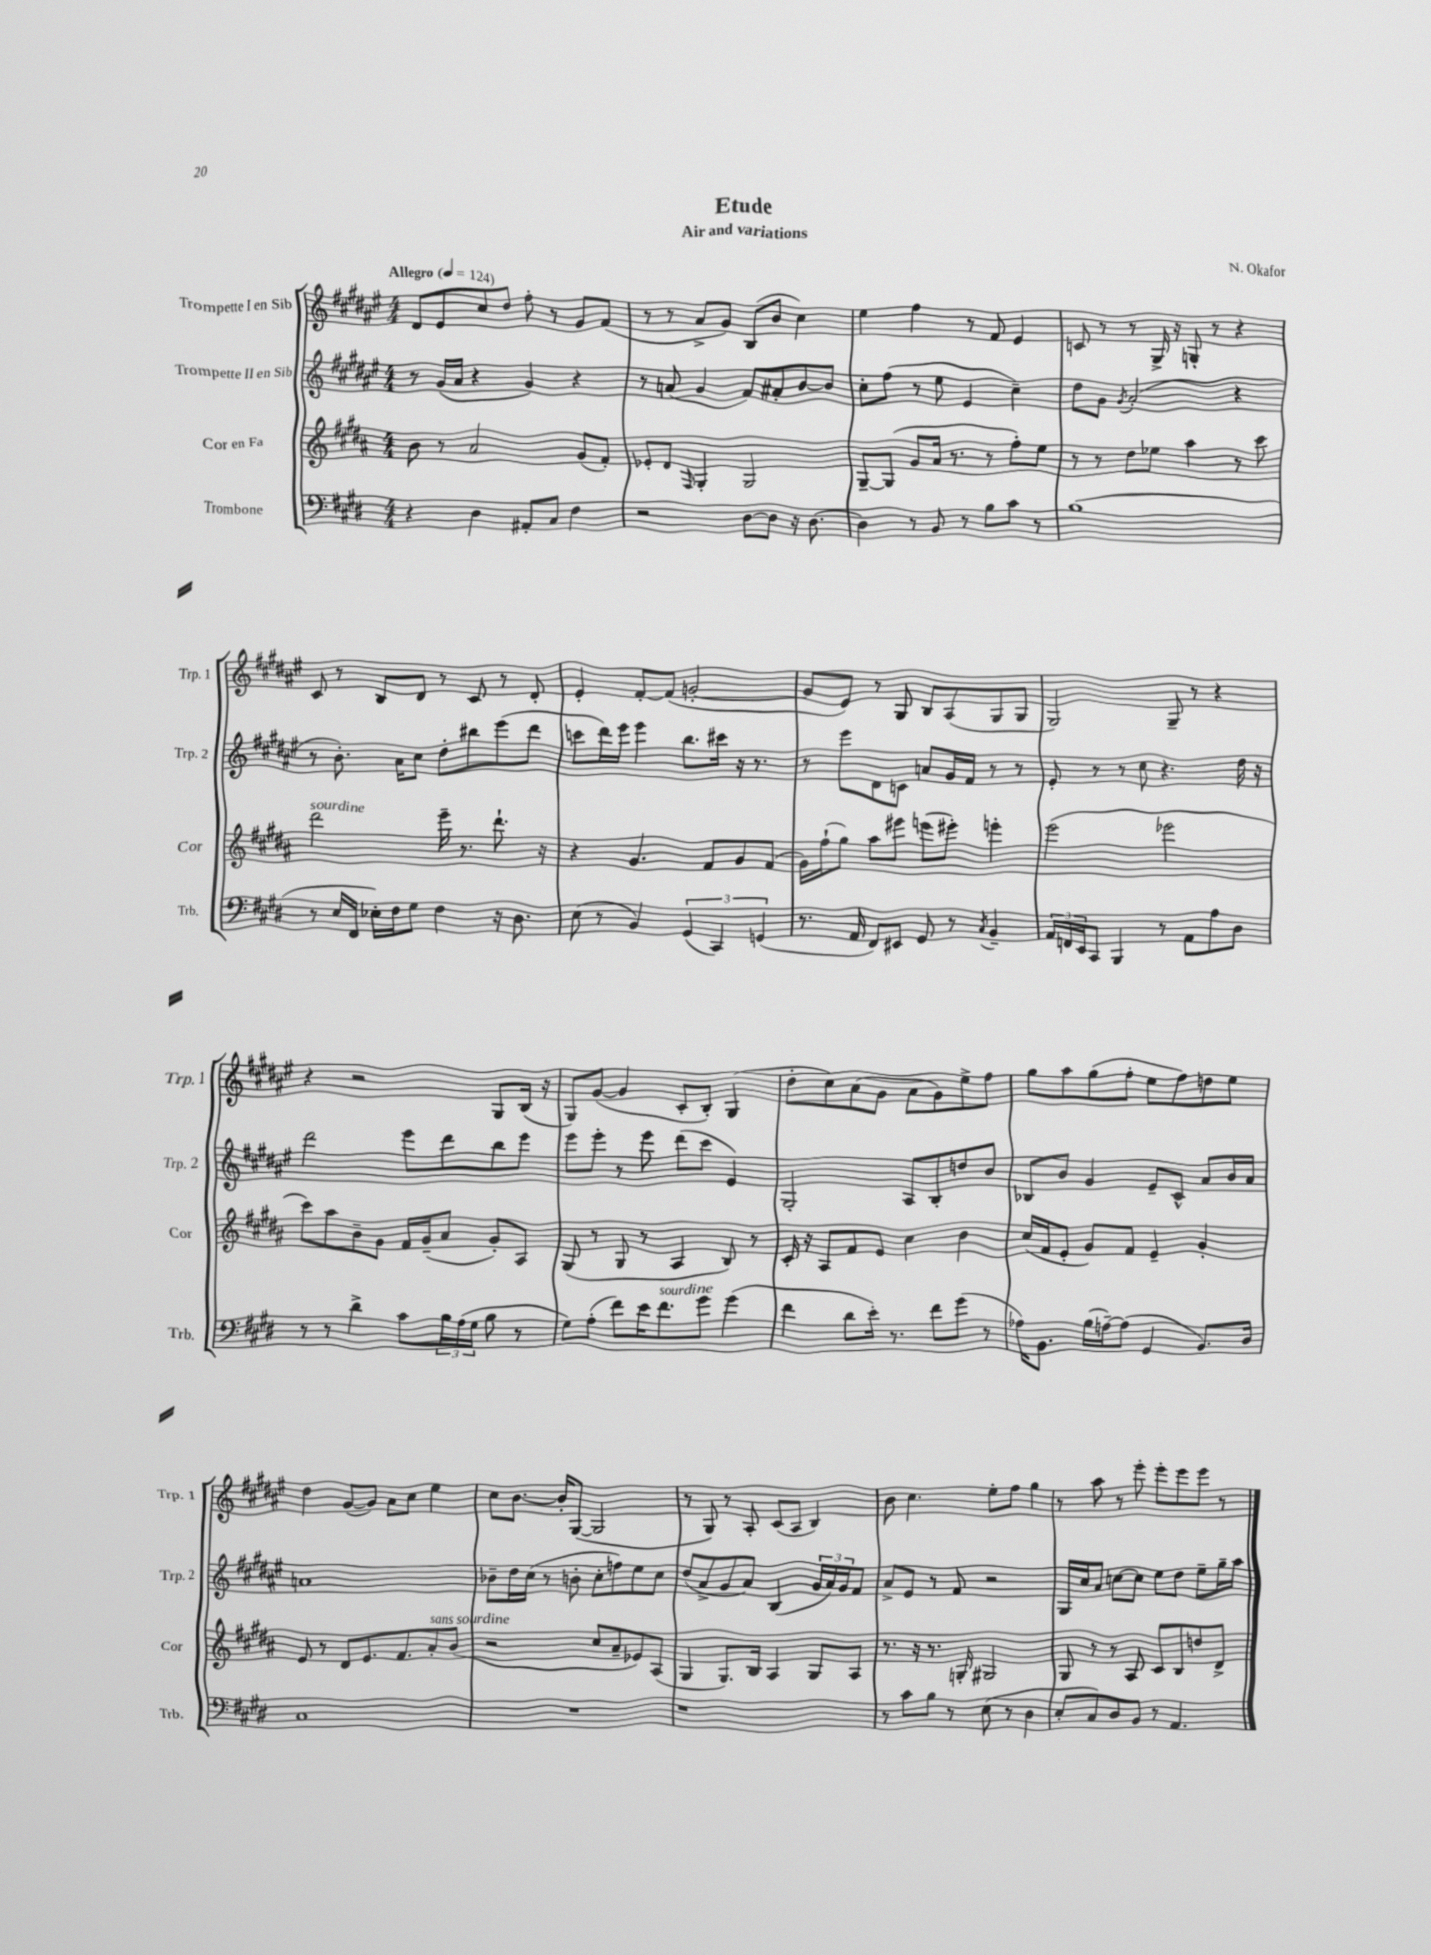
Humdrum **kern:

**kern	**kern	**kern	**kern
*staff4	*staff3	*staff2	*staff1
*clefF4	*clefG2	*clefG2	*clefG2
*k[f#c#g#d#]	*k[f#c#g#d#a#]	*k[f#c#g#d#a#e#]	*k[f#c#g#d#a#e#]
*M4/4	*M4/4	*M4/4	*M4/4
*MM124	*MM124	*MM124	*MM124
4r	8b\	8r	8d#/L
.	8r	(16g#/LL	8e#/
.	.	16a#/JJ	.
4D#\	2a#/	4r	8cc#/
.	.	.	8dd#/J
8AA#'/L	.	4g#/)	8ff#'\
8C#/J	.	.	8r
4F#\	(8g#/L	4r	8g#/L
.	8f#'/J)	.	(8f#/J
=	=	=	=
2r	8e-'/L	8r	8r
.	8d#/J	(8a/	8r
.	16qqF#/	.	.
.	4G#'/	4g#/	8a#^/L
.	.	.	8g#/J)
[8D#\L	2G#/	8f#/L)	(8B/L
8D#\]J	.	8a#'/	8b/J
16r	.	[8b/	4cc#\)
[8.D#\	.	.	.
.	.	8b/]J	.
=	=	=	=
4D#\]	[8G#~/L	8cc#'\L	4ee#\
.	(8G#/]J	(8ff#\J	.
8r	8g#/L	8r	4ff#\
8BB/	16a#/Jk	8ee#\	.
.	8.r	.	.
8r	.	4e#/	8r
8B\L	8r	.	8f#/
8c#\J	8ff#'\L)	4cc#~\)	4e#/
8r	8ee\J	.	.
=	=	=	=
(1B	8r	8dd#\L	8c/
.	8r	8g#\J	8r
.	.	8qg#/	.
.	8dd#\L	(2a#'/	8r
.	8ee-\J	.	16G#^/
.	.	.	16r
.	4aa#\	.	8G'/
.	.	.	8r
.	8r	4r	4r
.	8ccc#\	.	.
=	=	=	=
8r	2ddd#\	8r	8c#/
16E/LL	.	8.b'\)	8r
16FF#/JJ	.	.	.
16E-'\LL)	.	.	8B/L
16F#\J	.	16a#\LK	.
8G#\J	.	8cc#\J	8d#/J
4F#\	16eee~\	8dd#'\L	8r
.	8.r	.	.
.	.	8bb#\	8c#/
16r	8.ddd#`\	(8eee#\	8r
8.D#\	.	.	.
.	.	8ddd#\J	8d#'/
.	16r	.	.
=	=	=	=
(8E\	4r	8ccc\L	4e#'/
8r	.	16ddd#\L)	.
.	.	16eee#\JJ	.
4BB/)	4.g#/	4eee#\	[8f#'/L
.	.	.	(8f#/]J
(6GG#/	.	8.bb\L	[2g'/
.	8f#/L	.	.
6CC#/)	.	.	.
.	.	16ccc#\Jk	.
.	8g#/	16r	.
.	.	8.r	.
(6GG/	.	.	.
.	(8f#/J	.	.
=	=	=	=
8.r	16g#\LL)	8r	8g/]L
.	(16ff#`\J	.	.
.	8gg#\J)	8eee#\L	8e#/J)
16AA/	.	.	.
8FF#/L)	8aa#\L	8d#\	8r
8EE#/J	8eee#\J	8c\J	8G#/
8GG#/	(8eee\L	8a/L	8B/L
8r	8eee#'\J)	16g#/L	(8A#/
.	.	16f#/JJ	.
8qC#/	.	.	.
4BB~/	4eee'\	8r	8G#/
.	.	8r	8G#/J
=	=	=	=
24AA/LL	(2eee\	8e#'/	2G#/)
24FF/	.	.	.
24EE/J	.	.	.
8CC#/J	.	8r	.
4BBB/	.	8r	.
.	.	8cc#\	.
8r	2eee-\	4.r	8G#~/
8AA\L	.	.	8r
8A\	.	.	4r
8D#\J	.	16dd#\	.
.	.	16r	.
=	=	=	=
8r	8ccc#\L)	2ddd#\	4r
8r	8aa#\	.	.
4d#^\	8b~\	.	2r
.	8g#\J	.	.
8c#\L	16f#/LL	8eee#\L	.
.	(16g#~/J	.	.
24B\L	8a#/J	8ddd#\	.
(24A\	.	.	.
24G#\JJ	.	.	.
8B\	8g#'/L)	8bb\	8G#/L
8r	8A#/J	8eee#\J	(16B/Jk
.	.	.	16r
=	=	=	=
8G#\L)	(8G#/	8eee#\L	8G#/L)
(8A'\J	8r	8eee#'\J	([8g#/J
8f#\L)	8G#/	8r	4g#/]
16e\K	8r	8eee#\	.
8.f#\	.	.	.
.	4A#/	(8ddd#\L	8c#'/L
8g#\J	.	8ccc#\J	8B'/J)
(4g#\	8B/)	4e#/)	(4G#/
.	8r	.	.
=	=	=	=
4f#\	16c#'/	2G#'/	8dd#'\L
.	16r	.	.
.	8A#/L	.	8cc#\)
8d#\L	8f#/	.	(8a#\
16e'\Jk)	8e/J	.	8g#\J
8.r	.	.	.
.	4cc#\	8A#/L	8a#\L
8f#\L	.	8B'/	8g#\)
(8g#\J	4b\	8dd/	8ee#^\
8r	.	8b/J	8ff#\J
=	=	=	=
16A-\LK)	(16cc#/LL	8B-/L	8gg#\L
8.BB\J	16f#/J	.	.
.	8e'/J	8b/J	8aa#\
(16B\LL	8g#/L)	4g#/	(8gg#\
[16A~\J)	.	.	.
(8A\]J	8f#/J	.	8ff#'\J
4GG#/	4e~/	8e#~/L	8ee#\L
.	.	8c#^^/J	8ff#\)
8.BB/L)	4g#'/	8a#/L	8dd\
.	.	16b/L	8ee#\J
16D#/Jk	.	16a#/JJ	.
=	=	=	=
1C#	8e/	1a	4dd#\
.	8r	.	.
.	8d#/L	.	([8g#/L
.	8.e/	.	8g#/]J)
.	.	.	8a#\L
.	8.f#/	.	.
.	.	.	8cc#\J
.	8a#'/	.	4ee#\
.	(8b/J	.	.
=	=	=	=
1r	2r	8b-~\L	8cc#\L
.	.	16dd#\L	[8.b\J
.	.	(16cc#\JJ	.
.	.	8r	.
.	.	.	16b'/]LK
.	.	8b'\	([8G#/J
.	8cc#/L	8cc#'\L	2G#/]
.	8a#~/	8ff\)	.
.	8e-/)	8ee#\	.
.	(8A#/J	8cc#\J	.
=	=	=	=
1r	4G#/	(8dd#/L	8r
.	.	8a#^/	8G#/)
.	8.G#/L)	8g#/	8r
.	.	8a#/J)	8A#'/
.	16B/Jk	.	.
.	4A#/	(4B/	(8c#/L
.	.	.	8A#/J
.	8G#/L	24g#/LL	4B/)
.	.	24a#/)	.
.	.	24g#/J	.
.	8A#/J	8f#/J	.
=	=	=	=
8r	8.r	8a#^/L	8b\
8c#\L	.	8e#/J	4.cc#\
.	16r	.	.
8B\J	8.r	8r	.
8r	.	8f#/	.
.	16G'/	.	.
(8E\	2G#/	2r	8ee#'\L
8r	.	.	8ff#\J
4D#\	.	.	4gg#\
=	=	=	=
8E'/L	8G#/	16G#/LL	8r
.	.	16cc#/J	.
8C#/)	8r	8a#/J	8aa#\
8D#/	8r	[8cc\L	8r
8BB/J	8A#/	8cc\]J	8eee#'\
8r	8c#/L	8ee#\L	8eee#'\L
4.AA/	8B/	8dd#\J	8eee#\
.	8dd/	8ee#~\L	8eee#\J
.	8d#^/J	16gg#~\L	8r
.	.	16aa#\JJ	.
==	==	==	==
*-	*-	*-	*-
